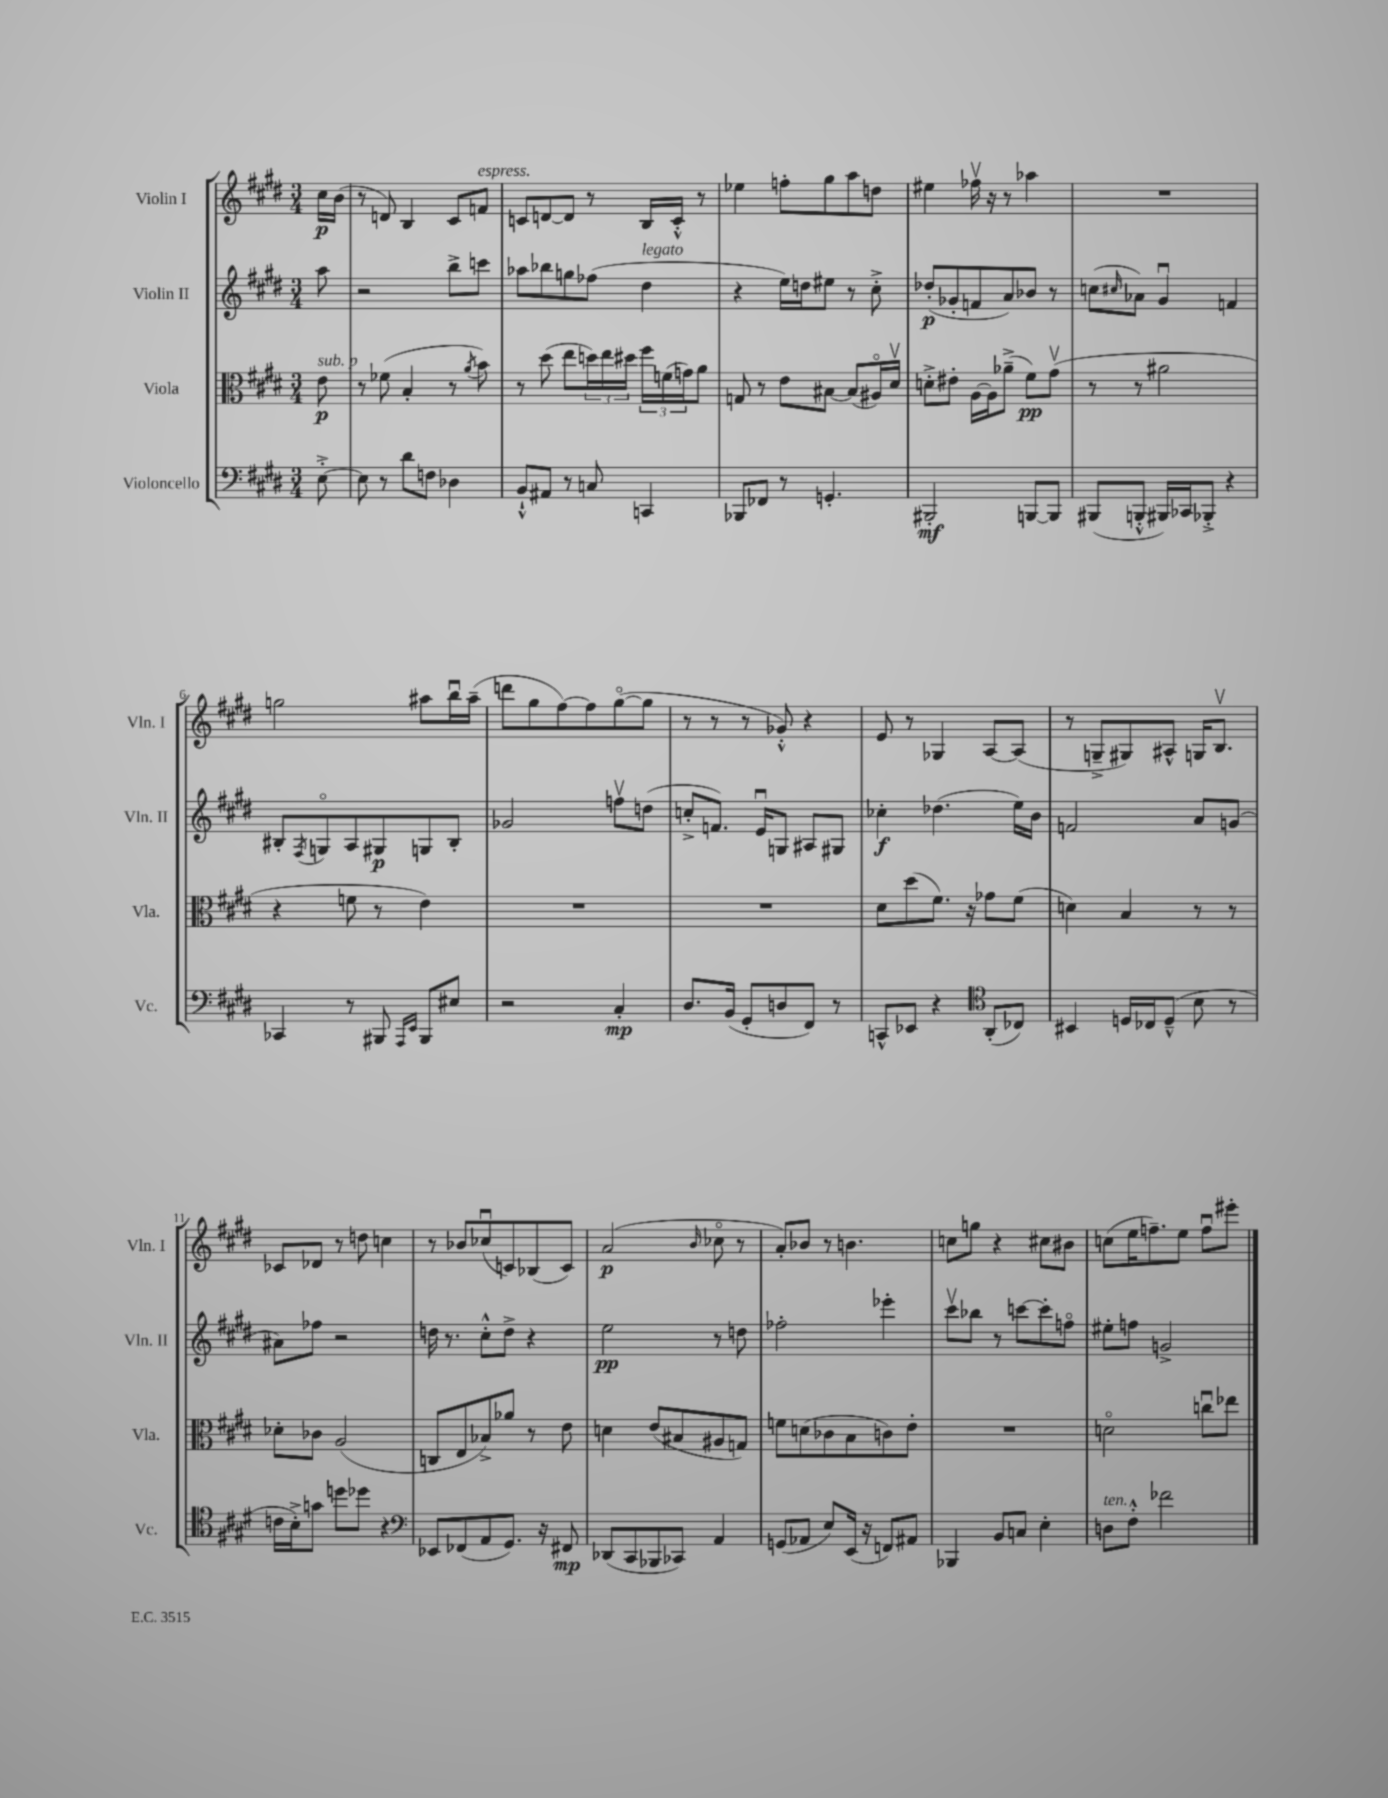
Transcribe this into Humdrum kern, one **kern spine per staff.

**kern	**dynam	**kern	**dynam	**kern	**dynam	**kern	**dynam
*part4	*part4	*part3	*part3	*part2	*part2	*part1	*part1
*staff4	*staff4	*staff3	*staff3	*staff2	*staff2	*staff1	*staff1
*I"Violoncello	*	*I"Viola	*	*I"Violin II	*	*I"Violin I	*
*I'Vc.	*	*I'Vla.	*	*I'Vln. II	*	*I'Vln. I	*
*clefF4	*	*clefC3	*	*clefG2	*	*clefG2	*
*k[f#c#g#d#]	*	*k[f#c#g#d#]	*	*k[f#c#g#d#]	*	*k[f#c#g#d#]	*
*M3/4	*	*M3/4	*	*M3/4	*	*M3/4	*
=	=	=	=	=	=	=	=
!	!	!LO:TX:a:i:t=sub. p	!	!	!	!	!
[8E'^\	.	8e\	p	8aa\	.	16cc#\LL	p
.	.	.	.	.	.	(16b\JJ	.
=1	=1	=1	=1	=1	=1	=1	=1
8E\]	.	8r	.	2r	.	8r	.
8r	.	(8f-X\	.	.	.	8dn/)	.
8d#\L	.	4B'/	.	.	.	4B/	.
8Fn\J	.	.	.	.	.	.	.
4D-X\	.	8r	.	8bb^\L	.	8c#/L	.
.	.	8qa/	.	.	.	.	.
!	!	!	!	!	!	!LO:TX:a:i:t=espress.	!
.	.	8b\)	.	8cccn\J	.	8fn/J	.
=2	=2	=2	=2	=2	=2	=2	=2
8BB`^^/L	.	8r	.	8aa-X\L	.	8cn/L	.
8AA#X/J	.	(8dd#\	.	8bb-X\	.	[8dn/	.
8r	.	8ee\L	.	8ggn\	.	8d/J]	.
8Cn/	.	24ddn\L)	.	(8ff-X\J	.	8r	.
.	.	24ee\	.	.	.	.	.
.	.	24dd#X\JJ	.	.	.	.	.
!	!	!	!	!LO:TX:a:i:t=legato	!	!	!
4CCn/	.	24ff#\LL	.	4dd#\	.	16B/LL	.
.	.	(24fn\	.	.	.	.	.
.	.	.	.	.	.	16c'^^/JJ	.
.	.	24gn\J)	.	.	.	.	.
.	.	8a\J	.	.	.	8r	.
=3	=3	=3	=3	=3	=3	=3	=3
8BBB-X/L	.	8Gn/	.	4r	.	4ee-X\	.
8FF-X/J	.	8r	.	.	.	.	.
8r	.	8e\L	.	16ee\LL)	.	8ffn'\L	.
.	.	.	.	16ddn\J	.	.	.
4.GGn'/	.	[8B#X\J	.	8ee#X\J	.	8gg#\	.
.	.	(8B#/L]	.	8r	.	8aa\	.
.	.	16A#X/L)	.	8cc#'^\	.	8ddn\J	.
.	.	16d#v/JJ	.	.	.	.	.
=4	=4	=4	=4	=4	=4	=4	=4
2BBB#X'/	mf	8dn'^\L	.	(8dd-X'/L	p	4ee#X\	.
.	.	8e#X'\J	.	8g-X'/	.	.	.
.	.	[16A\LL	.	8fn/	.	16ff-Xv\	.
.	.	16A\J]	.	.	.	16r	.
.	.	(8a-X~^\J	.	8a/)	.	8r	.
[8BBBn/L	.	8f#\L)	pp	8b-X/J	.	4aa-X\	.
8BBB/J]	.	(8g#v\J	.	8r	.	.	.
=5	=5	=5	=5	=5	=5	=5	=5
(8BBB#X/L	.	8r	.	(8ccn\L	.	2.r	.
.	.	.	.	16qqcc#X/	.	.	.
8BBBn'^^/J	.	8r	.	8a-X\J)	.	.	.
16BBB#X/LL)	.	2a#X\	.	4g#u/	.	.	.
16CC-X/J	.	.	.	.	.	.	.
8BBB-X'^/J	.	.	.	.	.	.	.
4r	.	.	.	4fn/	.	.	.
!!LO:LB:g=z
=6	=6	=6	=6	=6	=6	=6	=6
4CC-X/	.	4r	.	8B#X'/L	.	2ggn\	.
.	.	.	.	8qF#/	.	.	.
.	.	.	.	8Gn/	.	.	.
8r	.	8fn\	.	8A/	.	.	.
8BBB#X/	.	8r	.	8G#X/	p	.	.
16qqAAA/LL	.	.	.	.	.	.	.
16qqEE/JJ	.	.	.	.	.	.	.
8BBB#/L	.	4e\)	.	8Gn/	.	8aa#X\L	.
8E#X/J	.	.	.	8B#'/J	.	16bbu\L	.
.	.	.	.	.	.	(16aa#~\JJ	.
=7	=7	=7	=7	=7	=7	=7	=7
2r	.	2.r	.	2g-X/	.	8dddn\L	.
.	.	.	.	.	.	8gg#\	.
.	.	.	.	.	.	[8ff#\)	.
.	.	.	.	.	.	8ff#\]	.
4C#'/	mp	.	.	8ffnv\L	.	([8gg#\	.
.	.	.	.	(8ddn\J	.	8gg#\J]	.
=8	=8	=8	=8	=8	=8	=8	=8
8.D#/L	.	2.r	.	8ccn'^/L	.	8r	.
.	.	.	.	8.fn/J)	.	8r	.
(16BB/Jk	.	.	.	.	.	.	.
8GG#'/L	.	.	.	.	.	8r	.
.	.	.	.	16eu/KL	.	.	.
8Dn/	.	.	.	8Gn/J	.	8g-X'^^/)	.
8FF#/J)	.	.	.	8A#X/L	.	4r	.
8r	.	.	.	8G#X/J	.	.	.
=9	=9	=9	=9	=9	=9	=9	=9
8CCn^^/L	.	8d#\L	.	4cc-X'\	f	8e/	.
8EE-X/J	.	(8dd#\	.	.	.	8r	.
4r	.	8.f#\J)	.	(4.dd-X\	.	4G-X/	.
.	.	16r	.	.	.	.	.
*clefC4	*	*	*	*	*	*	*
(8AA'/L	.	8g-X\L	.	.	.	[8A/L	.
8C-X/J)	.	(8f#\J	.	16ee\LL)	.	(8A/J]	.
.	.	.	.	16b\JJ	.	.	.
=10	=10	=10	=10	=10	=10	=10	=10
4BB#X/	.	4dn\)	.	2fn/	.	8r	.
.	.	.	.	.	.	8Gn~^/L	.
16Dn/LL	.	4B/	.	.	.	8G#X/)	.
16C-X/J	.	.	.	.	.	.	.
(8D~^^/J	.	.	.	.	.	8A#X^^/J	.
8B\	.	8r	.	8a/L	.	16Gn/KL	.
.	.	.	.	.	.	8.Bv/J	.
8r	.	8r	.	(8gn/J	.	.	.
!!LO:LB:g=z
=11	=11	=11	=11	=11	=11	=11	=11
16cn\LL	.	8d-X'\L	.	8a#X\L)	.	8c-X/L	.
16B'^\J)	.	.	.	.	.	.	.
8gn\J	.	8c-X\J	.	8ff-X\J	.	8d-X/J	.
8ddn\L	.	(2A/	.	2r	.	8r	.
8dd-X\J	.	.	.	.	.	8ddn\	.
4r	.	.	.	.	.	4ccn\	.
=12	=12	=12	=12	=12	=12	=12	=12
*clefF4	*	*	*	*	*	*	*
8EE-X/L	.	8Cn/L	.	16ddn\	.	8r	.
.	.	.	.	8.r	.	.	.
(8FF-X/	.	8E/	.	.	.	8b-X/L	.
8AA/	.	8B-X^/)	.	8cc#'^^\L	.	(8cc-Xu/	.
8.GG#/J)	.	8a-X/J	.	8dd^\J	.	8cn/)	.
.	.	8r	.	4r	.	(8B-X/	.
16r	.	.	.	.	.	.	.
8FF#X/	mp	8e\	.	.	.	8c/J)	.
=13	=13	=13	=13	=13	=13	=13	=13
(8DD-X/L	.	4dn\	.	2ee\	pp	(2a/	p
8CC#/	.	.	.	.	.	.	.
8BBB-X/	.	(8e/L	.	.	.	.	.
8CC-X/J)	.	8B#X/	.	.	.	.	.
.	.	.	.	.	.	16qqb/	.
4AA/	.	8A#X/	.	8r	.	8cc-X\	.
.	.	8Gn/J)	.	8ddn\	.	8r	.
=14	=14	=14	=14	=14	=14	=14	=14
(8GGn/L	.	8fn\L	.	2ff-X'\	.	8a'/L)	.
8AA-X/J	.	(8dn\	.	.	.	8b-X/J	.
8E/L)	.	8c-X\	.	.	.	8r	.
(16EE/Jk	.	8B\	.	.	.	4.bn\	.
16r	.	.	.	.	.	.	.
8FFn/L)	.	8cn\)	.	4eee-X'\	.	.	.
8AA#X/J	.	8e'\J	.	.	.	.	.
=15	=15	=15	=15	=15	=15	=15	=15
4BBB-X/	.	2.r	.	8ccc#v\L	.	8ccn\L	.
.	.	.	.	8bb-X\J	.	8ggn\J	.
8BB/L	.	.	.	8r	.	4r	.
8Cn/J	.	.	.	[8cccn\L	.	.	.
4E'\	.	.	.	8ccc'\]	.	8cc#X\L	.
.	.	.	.	8ffn\J	.	8b#X\J	.
=16	=16	=16	=16	=16	=16	=16	=16
!LO:TX:a:i:t=ten.	!	!	!	!	!	!	!
8Dn\L	.	2dn\	.	8ee#X'\L	.	(8ccn\L	.
8F#'^^\J	.	.	.	8ffn\J	.	16ee\K	.
.	.	.	.	.	.	8.ffn~\)	.
2f-X\	.	.	.	2gn^/	.	.	.
.	.	.	.	.	.	8ee\J	.
.	.	8ccnu\L	.	.	.	8ffu\L	.
.	.	8ee-X\J	.	.	.	8eee#X'\J	.
==	==	==	==	==	==	==	==
*-	*-	*-	*-	*-	*-	*-	*-
